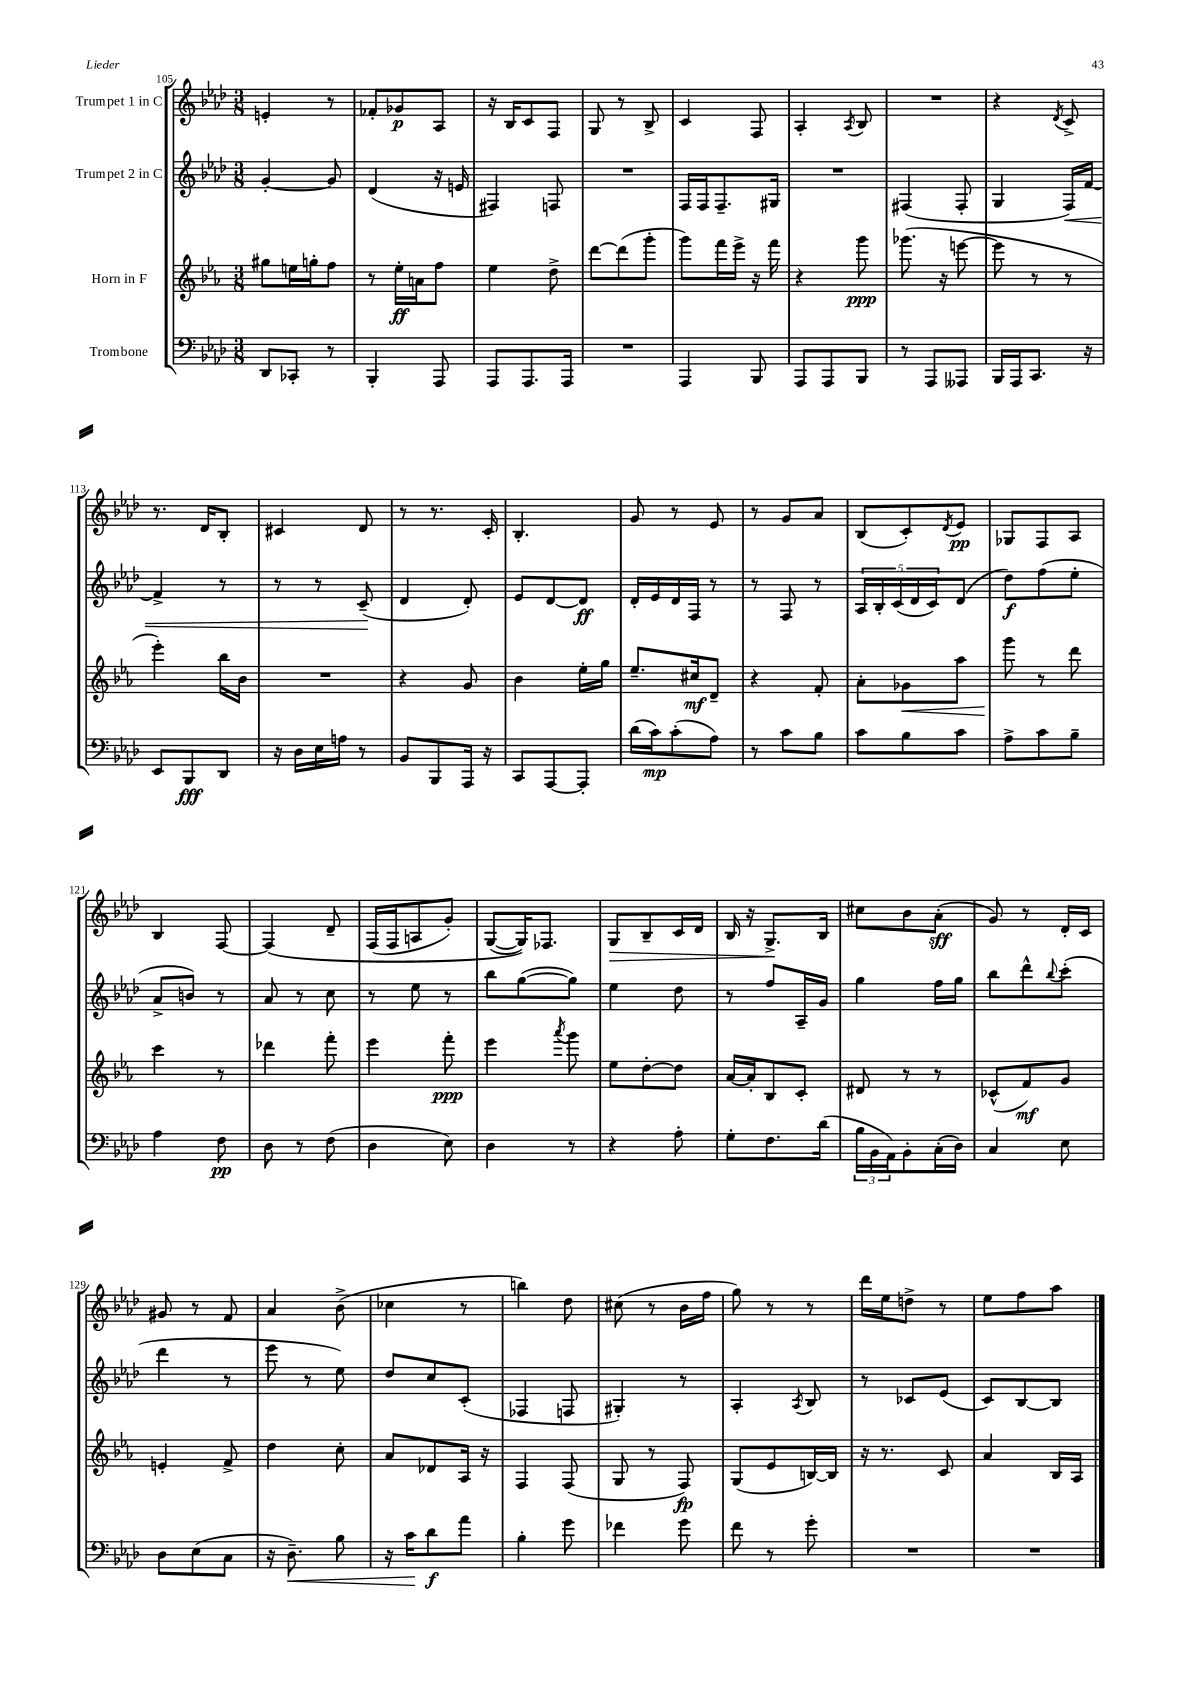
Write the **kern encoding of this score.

**kern	**kern	**kern	**kern
*staff4	*staff3	*staff2	*staff1
*clefF4	*clefG2	*clefG2	*clefG2
*k[b-e-a-d-]	*k[b-e-a-]	*k[b-e-a-d-]	*k[b-e-a-d-]
*M3/8	*M3/8	*M3/8	*M3/8
8DD-	8gg#	[4g'	4e'
8CC-'	16ee	.	.
.	16gg'	.	.
8r	8ff	8g]	8r
=	=	=	=
4BBB-'	8r	(4d-	8f-'
.	16ee-'	.	8g-
.	16a	.	.
8AAA-	8ff	16r	8A-
.	.	16e	.
=	=	=	=
8AAA-	4ee-	4F#)	16r
.	.	.	16B-
8.AAA-	.	.	8c
.	8dd^	8F	8F
16AAA-	.	.	.
=	=	=	=
4.r	[8ddd	4.r	8G
.	(8ddd]	.	8r
.	8ggg'	.	8B-^
=	=	=	=
4AAA-	8ggg)	16F	4c
.	.	16F	.
.	16fff	8.F~	.
.	16eee-^	.	.
8BBB-	16r	.	8F
.	16fff	16G#	.
=	=	=	=
8AAA-	4r	4.r	4A-'
8AAA-	.	.	.
.	.	.	8qA-
8BBB-	8ggg	.	8B-
=	=	=	=
8r	(8.ggg-	(4F#	4.r
8AAA-	.	.	.
.	16r	.	.
8AAA--	[8eee	8F#'	.
=	=	=	=
16BBB-	8eee]	4G	4r
16AAA-	.	.	.
8.CC	8r	.	.
.	.	.	8qd-
.	8r	16F)	8c^
16r	.	[16f	.
=	=	=	=
8EE-	4eee-')	4f^]	8.r
8BBB-	.	.	.
.	.	.	16d-
8DD-	16bb-	8r	8B-'
.	16b-	.	.
=	=	=	=
16r	4.r	8r	4c#
16D-	.	.	.
16E-	.	8r	.
16A	.	.	.
8r	.	(8c~	8d-
=	=	=	=
8BB-	4r	4d-	8r
8BBB-	.	.	8.r
16AAA-	8g	8d-')	.
16r	.	.	16c'
=	=	=	=
8CC	4b-	8e-	4.B-'
[8AAA-	.	[8d-	.
8AAA-']	16ee-'	8d-]	.
.	16gg	.	.
=	=	=	=
(16d-	8.ee-~	16d-'	8g
16c)	.	16e-	.
(8c'	.	16d-	8r
.	16cc#	16F	.
8A-)	8d~	8r	8e-
=	=	=	=
8r	4r	8r	8r
8c	.	8F	8g
8B-	8f'	8r	8a-
=	=	=	=
8c	8a-'	20A-	(8B-
.	.	20B-'	.
.	.	(20c	.
8B-	8g-	.	8c')
.	.	20d-	.
.	.	20c)	.
.	.	.	8qd-
8c	8aa-	(8d-	8e-
=	=	=	=
8A-^	8ggg	8dd-)	8G-
8c	8r	(8ff	8F
8B-~	8ddd	8ee-'	8A-
=	=	=	=
4A-	4ccc	8a-^	4B-
.	.	8b)	.
8F	8r	8r	[8F
=	=	=	=
8D-	4ddd-	8a-	&(4F]
8r	.	8r	.
(8F	8fff'	8cc	8d-~
=	=	=	=
4D-	4eee-	8r	(16F
.	.	.	16F
.	.	8ee-	8A
8E-)	8fff'	8r	8g')
=	=	=	=
4D-	4eee-	8bb-	([8G
.	.	([8gg	16G])&)
.	.	.	8.F-
.	8qaaa-	.	.
8r	8ggg	8gg])	.
=	=	=	=
4r	8ee-	4ee-	8G
.	[8dd'	.	8B-~
8A-'	8dd]	8dd-	16c
.	.	.	16d-
=	=	=	=
8G'	[16a-	8r	16B-
.	16a-']	.	16r
8.F	8B-	8ff	8.G^
.	8c'	16A-~	.
(16d-	.	16g	16B-
=	=	=	=
24B-	8d#	4gg	8cc#
24BB-	.	.	.
24AA-)	.	.	.
8BB-'	8r	.	8b-
(16C'	8r	16ff	(8a-'
16D-)	.	16gg	.
=	=	=	=
4C	(8c-^^	8bb-	8g)
.	8f)	8ddd-^^	8r
.	.	8qqbb-	.
8E-	8g	(8ccc'	16d-'
.	.	.	16c
=	=	=	=
8D-	4e'	4ddd-	8g#
(8E-	.	.	8r
8C	8f^	8r	8f
=	=	=	=
16r	4dd	8eee-	4a-
8.D-~)	.	.	.
.	.	8r	.
8B-	8cc'	8ee-)	(8b-^
=	=	=	=
16r	8a-	8dd-	4cc-
16c	.	.	.
8d-	8d-	8cc	.
8a-	16A-	(8c'	8r
.	16r	.	.
=	=	=	=
4B-'	4F	4F-	4bb)
8g	(8F	8F	8dd-
=	=	=	=
4f-	8G	4G#')	(8cc#
.	8r	.	8r
8g	8F)	8r	16b-
.	.	.	16ff
=	=	=	=
8f	(8G	4A-'	8gg)
8r	8e-	.	8r
.	.	8qA-	.
8g'	[16B)	8B-	8r
.	16B]	.	.
=	=	=	=
4.r	16r	8r	16ddd-
.	8.r	.	16ee-
.	.	8c-	8dd^
.	8c	(8e-	8r
=	=	=	=
4.r	4a-	8c)	8ee-
.	.	[8B-	8ff
.	16B-	8B-]	8aa-
.	16A-	.	.
==	==	==	==
*-	*-	*-	*-
